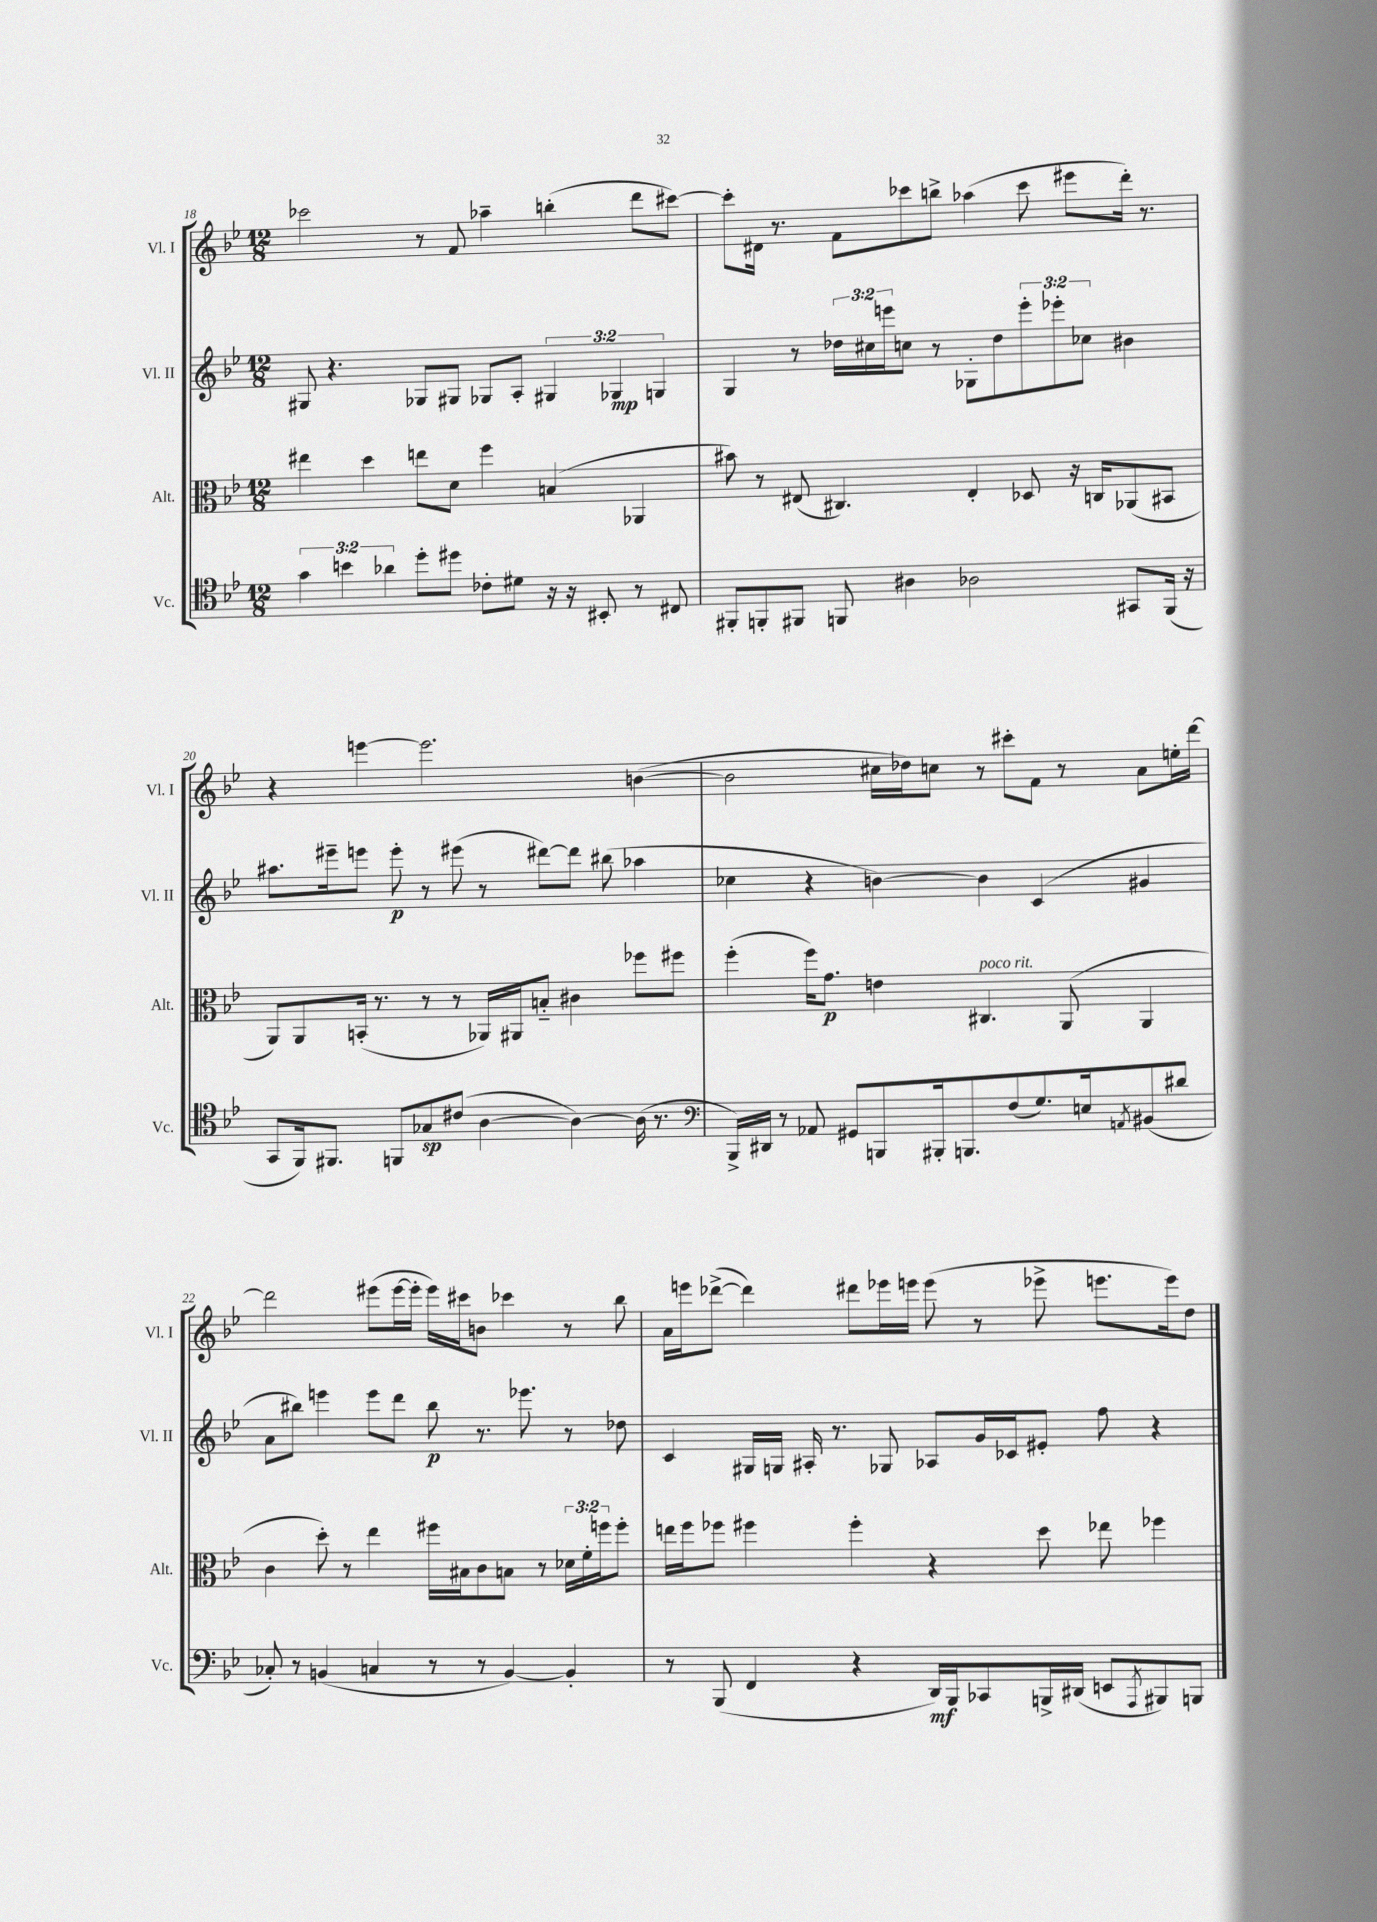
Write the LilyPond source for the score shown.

<<
\new StaffGroup <<
\new Staff = "s0" \with { instrumentName = "Vl. I" shortInstrumentName = "Vl. I" } {
    \clef treble \key bes \major \numericTimeSignature \time 12/8
    ces'''2 r8 f'8 aes''4-- b''4-.( d'''8 cis'''8~) |
    cis'''8-. dis'16 r8. f'8 ces'''8 b''8-> aes''4( ces'''8 eis'''8 d'''16-.) r8. |
    r4 e'''4~ e'''2. b'4~( |
    b'2 cis''16 des''16) c''8 r8 cis'''8-. f'8 r8 a'8 e''16-. d'''16~ |
    d'''2 eis'''8( eis'''16~ eis'''16-. eis'''16) cis'''16 b'8 ces'''4 r8 bes''8 |
    a'16 e'''16 des'''8~->( des'''4) dis'''8 ees'''16 e'''16 e'''8( r8 ees'''8-> e'''8. e'''16) d''8 \bar "|." |
}
\new Staff = "s1" \with { instrumentName = "Vl. II" shortInstrumentName = "Vl. II" } {
    \clef treble \key bes \major \numericTimeSignature \time 12/8 \override Staff.TupletNumber.text = #tuplet-number::calc-fraction-text
    gis8 r4. ges8 gis8 ges8 a8-. \tuplet 3/2 { gis4 ges4\mp g4 } |
    g4 r8 \tuplet 3/2 { des''16 cis''16 e'''16 } c''8 r8 ges8-. des''8 \tuplet 3/2 { e'''8-. ees'''8-. ces''8 } bis'4 |
    ais''8. eis'''16-- e'''8 e'''8-.\p r8 eis'''8( r8 dis'''8~) dis'''8 bis''8( aes''4 |
    ces''4 r4 b'4~) b'4 c'4( gis'4 |
    a'8 bis''8) e'''4 e'''8 d'''8 bis''8\p r8. ees'''8. r8 des''8 |
    c'4 gis16 g16 ais16-. r8. ges8 aes8 g'16 ces'16 eis'8-. f''8 r4 \bar "|." |
}
\new Staff = "s2" \with { instrumentName = "Alt." shortInstrumentName = "Alt." } {
    \clef alto \key bes \major \numericTimeSignature \time 12/8 \override Staff.TupletNumber.text = #tuplet-number::calc-fraction-text
    eis''4 d''4 e''8 d'8 f''4 b4( aes,4 |
    bis'8) r8 eis8( cis4.) eis4-. des8 r16 c16 aes,8( bis,8 |
    a,8) a,8 b,16-.( r8. r8 r8 aes,16) ais,16 b8-_ cis'4 fes''8 fis''8 |
    f''4-.( f''16) g'8.\p e'4 cis4.^\markup { \italic "poco rit." } a,8( a,4 |
    c'4 d''8-.) r8 ees''4 fis''16 bis16 c'8 b8 r8 \tuplet 3/2 { des'16 f'16-. f''16 } f''8-. |
    e''16 f''16 fes''8 fis''4 fis''4-. r4 d''8 ees''8 fes''4 \bar "|." |
}
\new Staff = "s3" \with { instrumentName = "Vc." shortInstrumentName = "Vc." } {
    \clef tenor \key bes \major \numericTimeSignature \time 12/8 \override Staff.TupletNumber.text = #tuplet-number::calc-fraction-text
    \tuplet 3/2 { g'4 b'4 aes'4 } d''8-. dis''8 ces'8-. dis'8 r16 r16 bis,8-. r8 cis8 |
    fis,8-. f,8-. fis,8 f,8 ais4 aes2 gis,8 f,16( r16 |
    g,8 f,16) fis,8. f,8 ges8\sp cis'8( a4~ a4~) a16( r8. |
    \clef bass bes,,16->) dis,16 r8 aes,8 gis,8 b,,8 bis,,16-. b,,8. f8( g8.) e16 \acciaccatura { a,8 } bis,8( dis'8 |
    ces8-.) r8 b,4( c4 r8 r8 b,4~) b,4-. |
    r8 bes,,8( f,4 r4 d,16\mf) bes,,16 ces,8 b,,16-> dis,16( e,8 \acciaccatura { a,,8 } bis,,8) b,,8 \bar "|." |
}
>>
>>
\layout { \context { \Score currentBarNumber = #18 } }
